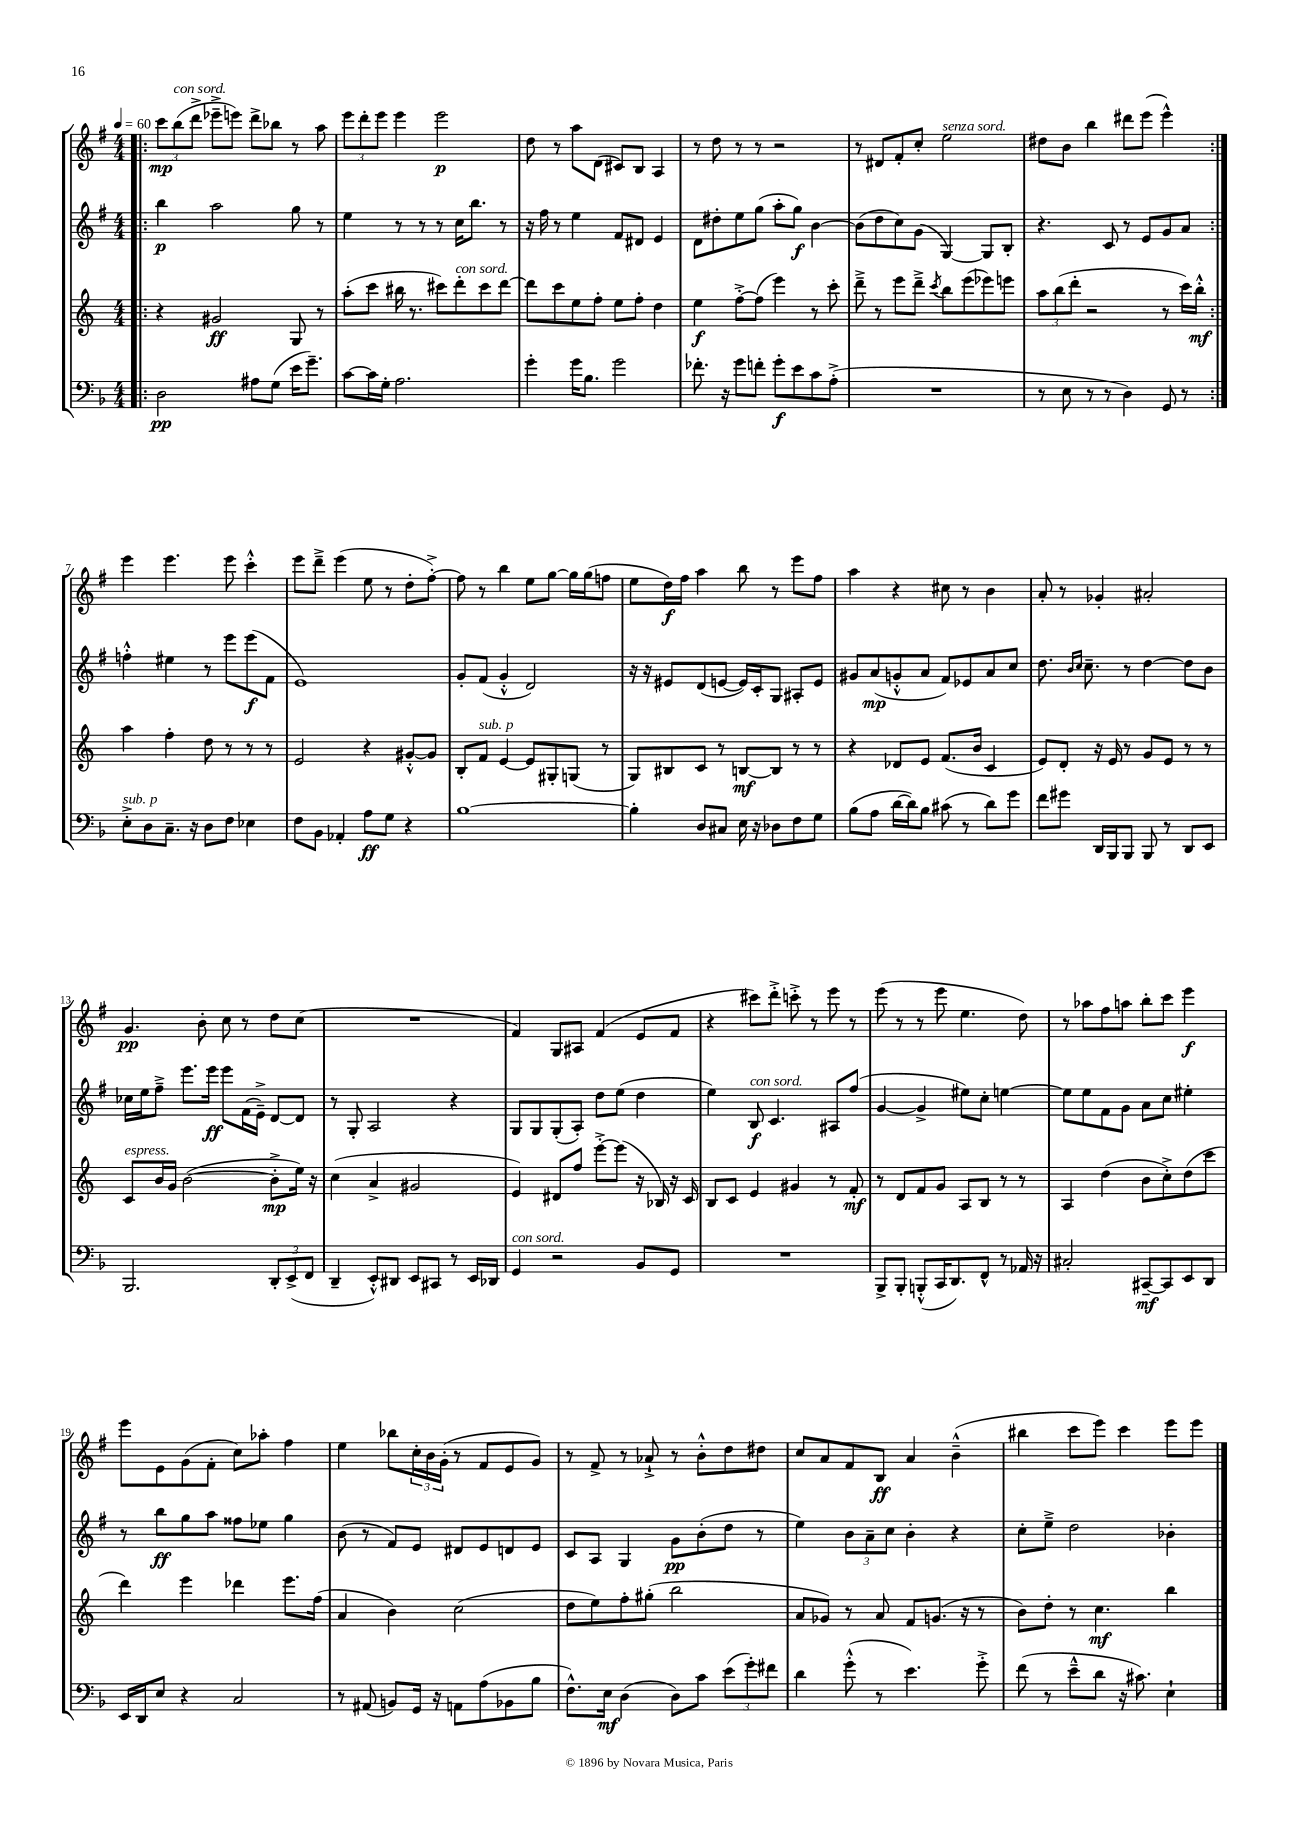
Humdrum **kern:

**kern	**kern	**kern	**kern
*staff4	*staff3	*staff2	*staff1
*clefF4	*clefG2	*clefG2	*clefG2
*k[b-]	*k[]	*k[f#]	*k[f#]
*M4/4	*M4/4	*M4/4	*M4/4
*MM60	*MM60	*MM60	*MM60
=!|:	=!|:	=!|:	=!|:
2D	4r	4bb	12ccc
.	.	.	(12bb
.	.	.	12ddd^
.	2g#	2aa	8eee-~^
.	.	.	8eee)
8A#	.	.	8ddd^
(8G	.	.	8bb-
16e	8G	8gg	8r
8.g~)	.	.	.
.	8r	8r	8aa
=	=	=	=
[8c	(8aa'	4ee	12eee
.	.	.	12ddd'
16c]	8ccc	.	.
.	.	.	12eee
16G'	.	.	.
2.A	16bb#	8r	4eee
.	8.r	.	.
.	.	8r	.
.	8ccc#)	8r	2eee
.	8ddd'	16cc	.
.	.	8.bb	.
.	8ccc#	.	.
.	[8ddd	8r	.
=	=	=	=
4g'	8ddd]	16r	8dd
.	.	16ff#	.
.	8ccc	8r	8r
16g	8ee	4ee	8aa
8.B-	.	.	.
.	8ff'	.	(8d
2g	8ee	8f#	8c#)
.	8ff'	8d#	8B
.	4dd	4e	4A
=	=	=	=
8.f-'	4ee	8d	8r
.	.	8dd#'	8dd
16r	.	.	.
8g	[8ff'^	8ee	8r
8f'	(8ff]	(8gg	8r
8g'	4eee)	8aa'	2r
8e	.	8gg)	.
8c	8r	[4b	.
(8A'^	8ccc'	.	.
=	=	=	=
1r	8ddd~^	(8b]	8r
.	8r	8dd	8d#
.	8eee	8cc)	8f#'
.	8ddd~^	(8g	8cc'
.	8qccc	.	.
.	8bb	[4G)	2ee
.	(8eee	.	.
.	8eee-)	8G]	.
.	8eee	8B'	.
=	=	=	=
8r	12aa	4.r	8dd#
.	(12bb	.	.
8E	.	.	8b
.	12ddd'	.	.
8r	2r	.	4bb
8r	.	8c	.
4D)	.	8r	8ddd#
.	.	8e	(8eee
8GG	8r	8g	4eee^^)
8r	16ccc)	8a	.
.	16bb'^^	.	.
=:|!	=:|!	=:|!	=:|!
8E'^	4aa	4ff'^^	4eee
8D	.	.	.
8.C~	4ff'	4ee#	4.eee
16r	.	.	.
8D	8dd	8r	.
8F	8r	8eee	8eee
4E-	8r	(8eee	4ccc'^^
.	8r	8f#	.
=	=	=	=
8F	2e	1e)	8eee
8BB-	.	.	8ddd~^
4AA-'	.	.	(4eee
8A	4r	.	8ee
8G	.	.	8r
4r	[8g#'^^	.	8dd'
.	8g#]	.	[8ff#'^)
=	=	=	=
[1B-	8B'	8g'	8ff#]
.	8f	(8f#	8r
.	[4e	4g'^^	4bb
.	8e]	2d)	8ee
.	8G#'	.	[8gg
.	(8G	.	16gg]
.	.	.	(16gg
.	8r	.	8ff
=	=	=	=
4B-']	8G)	16r	8ee
.	.	16r	.
.	8B#	8e#	16dd)
.	.	.	16ff#
8D	8c	(8d	4aa
8C#	8r	[8e	.
16E	[8B	16e])	8bb
16r	.	16c'	.
8D-	8B]	8G	8r
8F	8r	8A#'	8eee
8G	8r	8e	8ff#
=	=	=	=
(8B-	4r	8g#	4aa
8A	.	(8a	.
[16d	8d-	8g'^^	4r
16d])	.	.	.
8B-	8e	8a	.
(8c#	(8.f	8f#)	8cc#
8r	.	8e-	8r
.	16b	.	.
8d)	4c	8a	4b
8g	.	8cc	.
=	=	=	=
8f	8e)	8.dd	8a'
8g#	8d'	.	8r
.	.	16qqb	.
.	.	16qqcc	.
.	.	8.cc~	.
16DD	16r	.	4g-'
16BBB-	16e	.	.
8BBB-	8r	8r	.
8BBB-	8g	[4dd	2a#'
8r	8e	.	.
8DD	8r	8dd]	.
8EE	8r	8b	.
=	=	=	=
2.BBB-	8c	16cc-	4.g
.	.	16ee	.
.	16b	8ff#~^	.
.	16g	.	.
.	([2b	8.eee	.
.	.	.	8b'
.	.	16eee	.
.	.	8eee	8cc
.	.	(16f#	8r
.	.	16e~^)	.
12DD'	8b'^]	[8d	8dd
(12EE^	.	.	.
.	16ee)	8d]	(8cc
12FF	.	.	.
.	16r	.	.
=	=	=	=
4DD~	(4cc	8r	1r
.	.	8G'	.
8EE'^^)	4a^	2A	.
8DD#	.	.	.
8EE	2g#	.	.
8CC#	.	.	.
8r	.	4r	.
16EE	.	.	.
16DD-	.	.	.
=	=	=	=
4GG	4e)	8G	4f#)
.	.	8G	.
2r	8d#	(8G'	8G
.	8ff	8A')	8A#
.	[8eee'^	8dd	(4f#
.	(8eee]	(8ee	.
8BB-	16r	4dd	8e
.	16B-)	.	.
8GG	16r	.	8f#
.	16c	.	.
=	=	=	=
1r	8B	4ee)	4r
.	8c	.	.
.	4e	8B	8ccc#)
.	.	4.c	8ddd'^
.	4g#	.	8ccc'^
.	.	.	8r
.	8r	8A#	8eee
.	8f'	(8ff#	8r
=	=	=	=
8BBB-^	8r	[4g	(8eee
8BBB-'	8d	.	8r
(8BBB'^^	8f	4g^]	8r
16CC	8g	.	8eee
8.DD)	.	.	.
.	8A	8ee#)	4.ee
8FF^^	8B	8cc'	.
8r	8r	[4ee	.
16AA-	8r	.	8dd)
16r	.	.	.
=	=	=	=
2C#'	4A	8ee]	8r
.	.	8ee	8aa-
.	(4dd	8f#	8ff#
.	.	8g	8aa
[8CC#~	8b	8a	8bb'
8CC#]	8cc'^)	8cc	8ccc
8EE	(8dd	4ee#'	4eee
8DD	8ccc	.	.
=	=	=	=
16EE	4ddd)	8r	8eee
16DD	.	.	.
8E	.	8bb	8e
4r	4eee	8gg	(8g
.	.	8aa	8f#'
2C	4ddd-	8ff##	8cc)
.	.	8ee-	8aa-'
.	8.eee	4gg	4ff#
.	(16ff	.	.
=	=	=	=
8r	4a	(8b	4ee
(8AA#	.	8r	.
8BB)	4b)	8f#)	8bb-
16GG	.	8e	24cc'
.	.	.	24b
16r	.	.	.
.	.	.	(24g'
8AA	(2cc	8d#	8r
(8A	.	8e	8f#
8BB-	.	8d	8e
8B-	.	8e	8g)
=	=	=	=
8.F^^)	8dd	8c	8r
.	8ee)	8A	8f#^
16E	.	.	.
(4D	8ff'	4G	8r
.	(8gg#'	.	8a-`^
8D)	2bb	8g	8r
8c	.	(8b'	8b'^^
(12e	.	8dd	8dd
12g')	.	.	.
.	.	8r	8dd#
12f#	.	.	.
=	=	=	=
4d	8a	4ee)	8cc
.	8g-)	.	8a
(8g'^^	8r	12b	8f#
.	.	12a~	.
8r	8a	.	8B
.	.	12cc	.
4.e)	8f	4b'	4a
.	(8.g	.	.
.	.	4r	(4b~^^
.	16r	.	.
8g'^	8r	.	.
=	=	=	=
(8f	8b)	8cc'	4bb#
8r	8dd'	8ee~^	.
8e~^^	8r	2dd	8ccc
8d	4.cc	.	8eee)
16r	.	.	4ccc
8.c#)	.	.	.
4E`	4bb	4b-'	8eee
.	.	.	8eee
==	==	==	==
*-	*-	*-	*-
